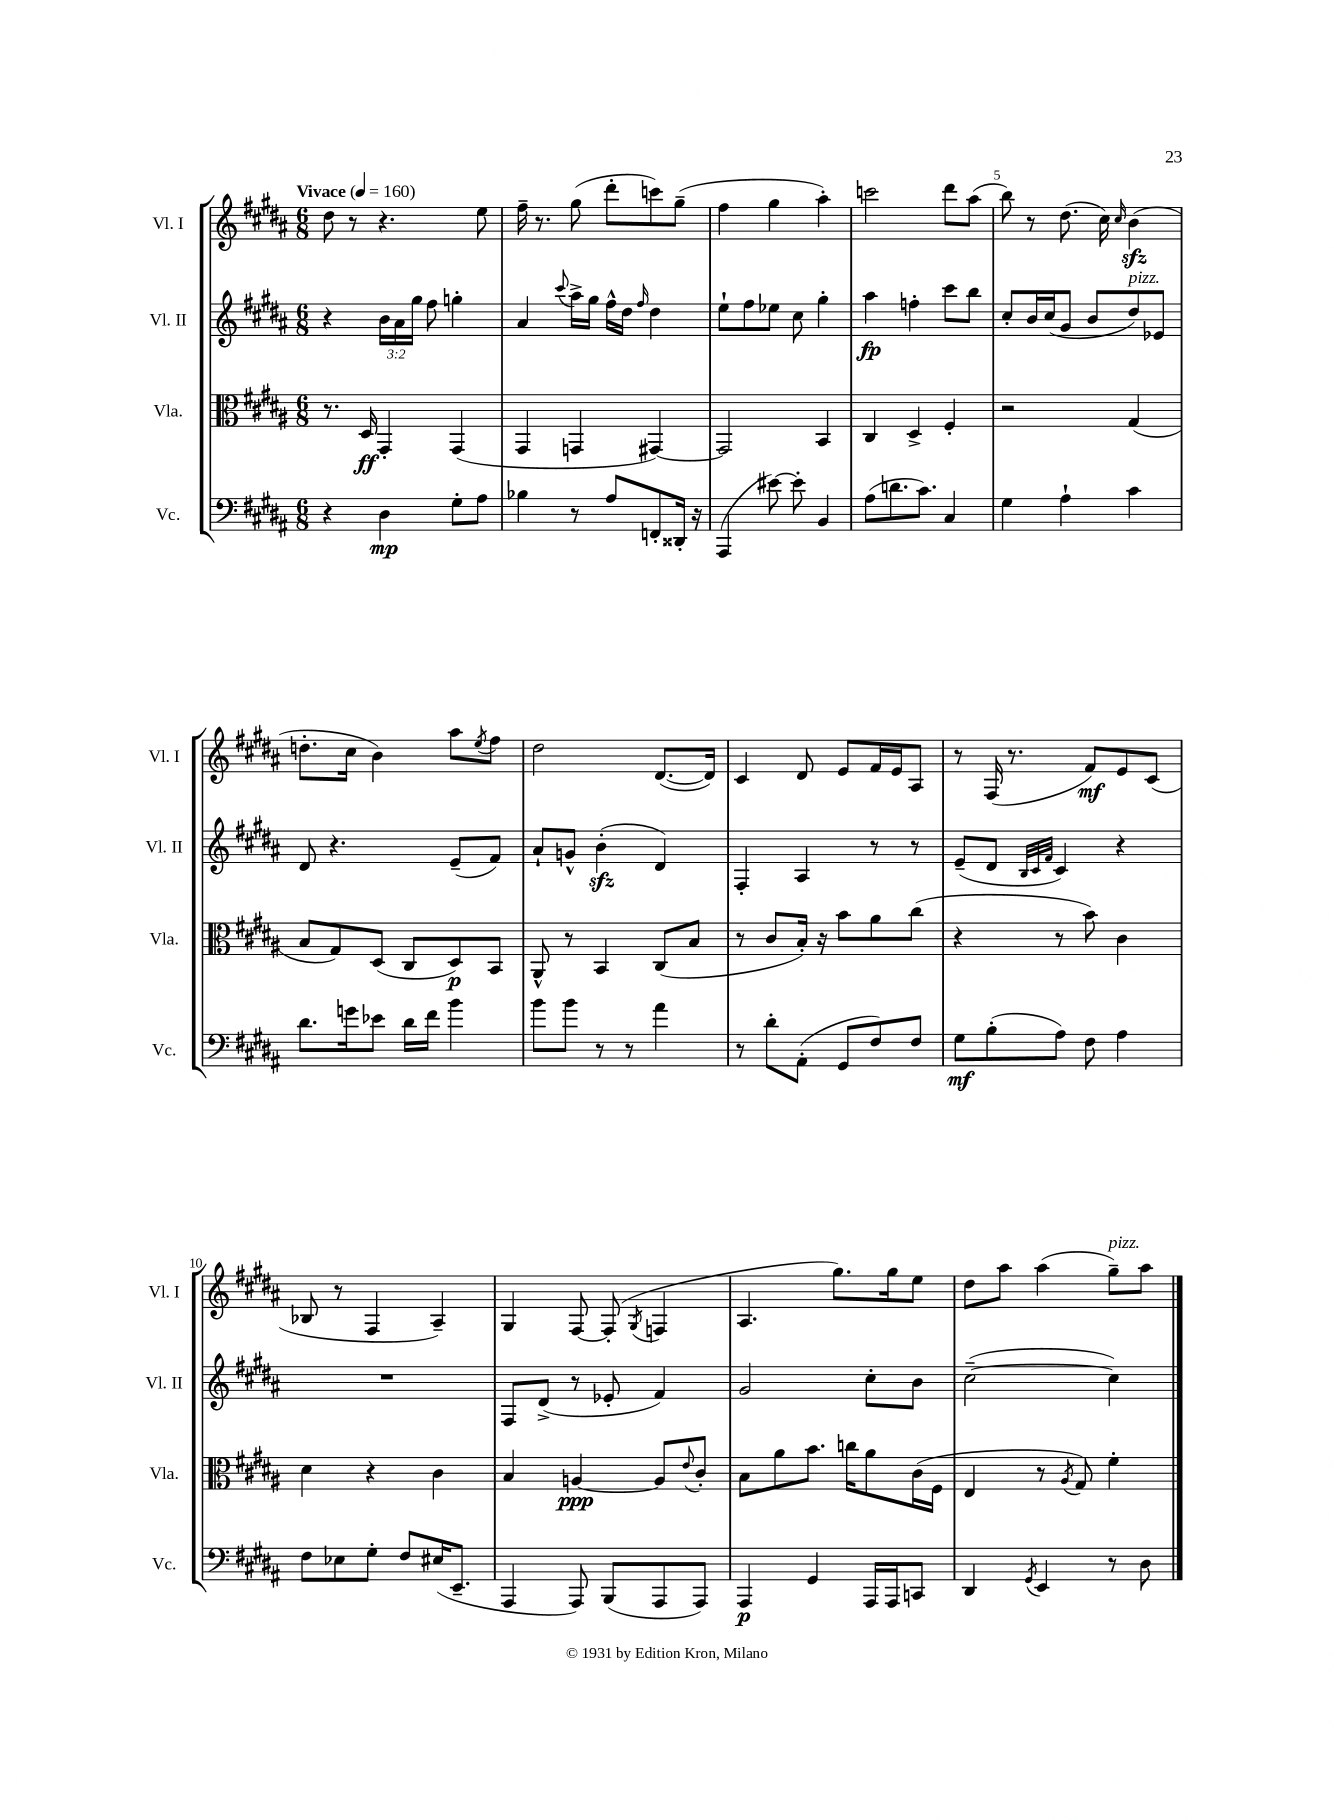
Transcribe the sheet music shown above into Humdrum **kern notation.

**kern	**kern	**kern	**kern
*staff4	*staff3	*staff2	*staff1
*clefF4	*clefC3	*clefG2	*clefG2
*k[f#c#g#d#a#]	*k[f#c#g#d#a#]	*k[f#c#g#d#a#]	*k[f#c#g#d#a#]
*M6/8	*M6/8	*M6/8	*M6/8
*MM160	*MM160	*MM160	*MM160
4r	8.r	4r	8dd#\
.	.	.	8r
.	16D#/	.	.
4D#\	4GG#'/	24b\LL	4.r
.	.	24a#\	.
.	.	24gg#\JJ	.
.	.	8ff#\	.
8G#'\L	(4GG#/	4gg'\	.
8A#\J	.	.	8ee\
=	=	=	=
4B-\	4GG#/	4a#/	16ff#~\
.	.	.	8.r
.	.	8qqccc#/	.
8r	4GG/	16aa#^\LL	(8gg#\
.	.	16gg#\JJ	.
8A#/L	.	16ff#^^\LL	8ddd#'\L
.	.	16dd#\JJ	.
.	.	16qqff#/	.
8FF'/	[4GG#/)	4dd#\	8ccc\)
16DD##'/Jk	.	.	(8gg#~\J
16r	.	.	.
=	=	=	=
(4AAA#/	2GG#/]	8ee`\L	4ff#\
.	.	8ff#\	.
[8e#\)	.	8ee-\J	4gg#\
8e#'\]	.	8cc#\	.
4BB/	4BB/	4gg#'\	4aa#'\)
=	=	=	=
(8A#\L	4C#/	4aa#\	2ccc\
8.d\	.	.	.
.	4D#^/	4ff'\	.
8.c#\J)	.	.	.
4C#/	4F#'/	8ccc#\L	8ddd#\L
.	.	8bb\J	(8aa#\J
=	=	=	=
4G#\	2r	8cc#'/L	8bb\)
.	.	16b/L	8r
.	.	(16cc#/J	.
4A#`\	.	8g#/J	(8.dd#\
.	.	8b/L	.
.	.	.	16cc#\)
.	.	.	16qqcc#/
4c#\	(4G#/	8dd#/)	(4b\
.	.	8e-/J	.
=	=	=	=
8.d#\L	8B/L	8d#/	8.dd'\L
.	8G#/)	4.r	.
16g\k	.	.	16cc#\Jk
8e-\J	(8D#/J	.	4b\)
16d#\LL	8C#/L	.	.
16f#\JJ	.	.	.
4b\	8D#/)	(8e~/L	8aa#\L
.	.	.	8qee/
.	8BB/J	8f#/J)	8ff#\J
=	=	=	=
8b\L	8AA#^^/	8a#`/L	2dd#\
8b\J	8r	8g^^/J	.
8r	4BB/	(4b'\	.
8r	.	.	.
4a#\	(8C#/L	4d#/)	([8.d#/L
.	8B/J	.	.
.	.	.	16d#/]Jk)
=	=	=	=
8r	8r	4F#'/	4c#/
8d#'\L	8c#/L	.	.
(8AA#'\J	16B'/Jk)	4A#/	8d#/
.	16r	.	.
8GG#/L	8b\L	.	8e/L
8F#/)	8a#\	8r	16f#/L
.	.	.	16e/J
8F#/J	(8cc#\J	8r	8A#/J
=	=	=	=
8G#\L	4r	(8e~/L	8r
(8B'\	.	8d#/J	(16F#/
.	.	.	8.r
.	.	32qqB/LLL	.
.	.	32qqc#/	.
.	.	32qqf#/JJJ	.
8A#\J)	8r	4c#/)	.
8F#\	8b\)	.	8f#/L)
4A#\	4c#\	4r	8e/
.	.	.	(8c#/J
=	=	=	=
8F#\L	4d#\	2.r	8B-/
8E-\	.	.	8r
8G#'\J	4r	.	4F#/
8F#/L	.	.	.
(16E#/K	4c#\	.	4A#~/)
8.EE~/J	.	.	.
=	=	=	=
4AAA#/	4B/	8F#/L	4G#/
.	.	(8d#^/J	.
8AAA#/)	[4A/	8r	[8F#/
(8BBB/L	.	8e-'/	(8F#'/]
.	.	.	8qG#/
8AAA#/	8A/]L	4f#/)	4F/
.	8qqe/	.	.
8AAA#/J)	8c#'/J	.	.
=	=	=	=
4AAA#/	8B\L	2g#/	4.A#/
.	8a#\	.	.
4GG#/	8.b\J	.	.
.	.	.	8.gg#\L)
.	16cc\LK	.	.
16AAA#/LL	8a#\	8cc#'\L	.
16AAA#/J	.	.	16gg#\k
8CC/J	(16c#\L	8b\J	8ee\J
.	16F#\JJ	.	.
=	=	=	=
4DD#/	4E/	([2cc#~\	8dd#\L
.	.	.	8aa#\J
8qGG#/	.	.	.
4EE/	8r	.	(4aa#\
.	8qA#/	.	.
.	8G#/)	.	.
8r	4f#'\	4cc#\])	8gg#~\L)
8D#\	.	.	8aa#\J
==	==	==	==
*-	*-	*-	*-
